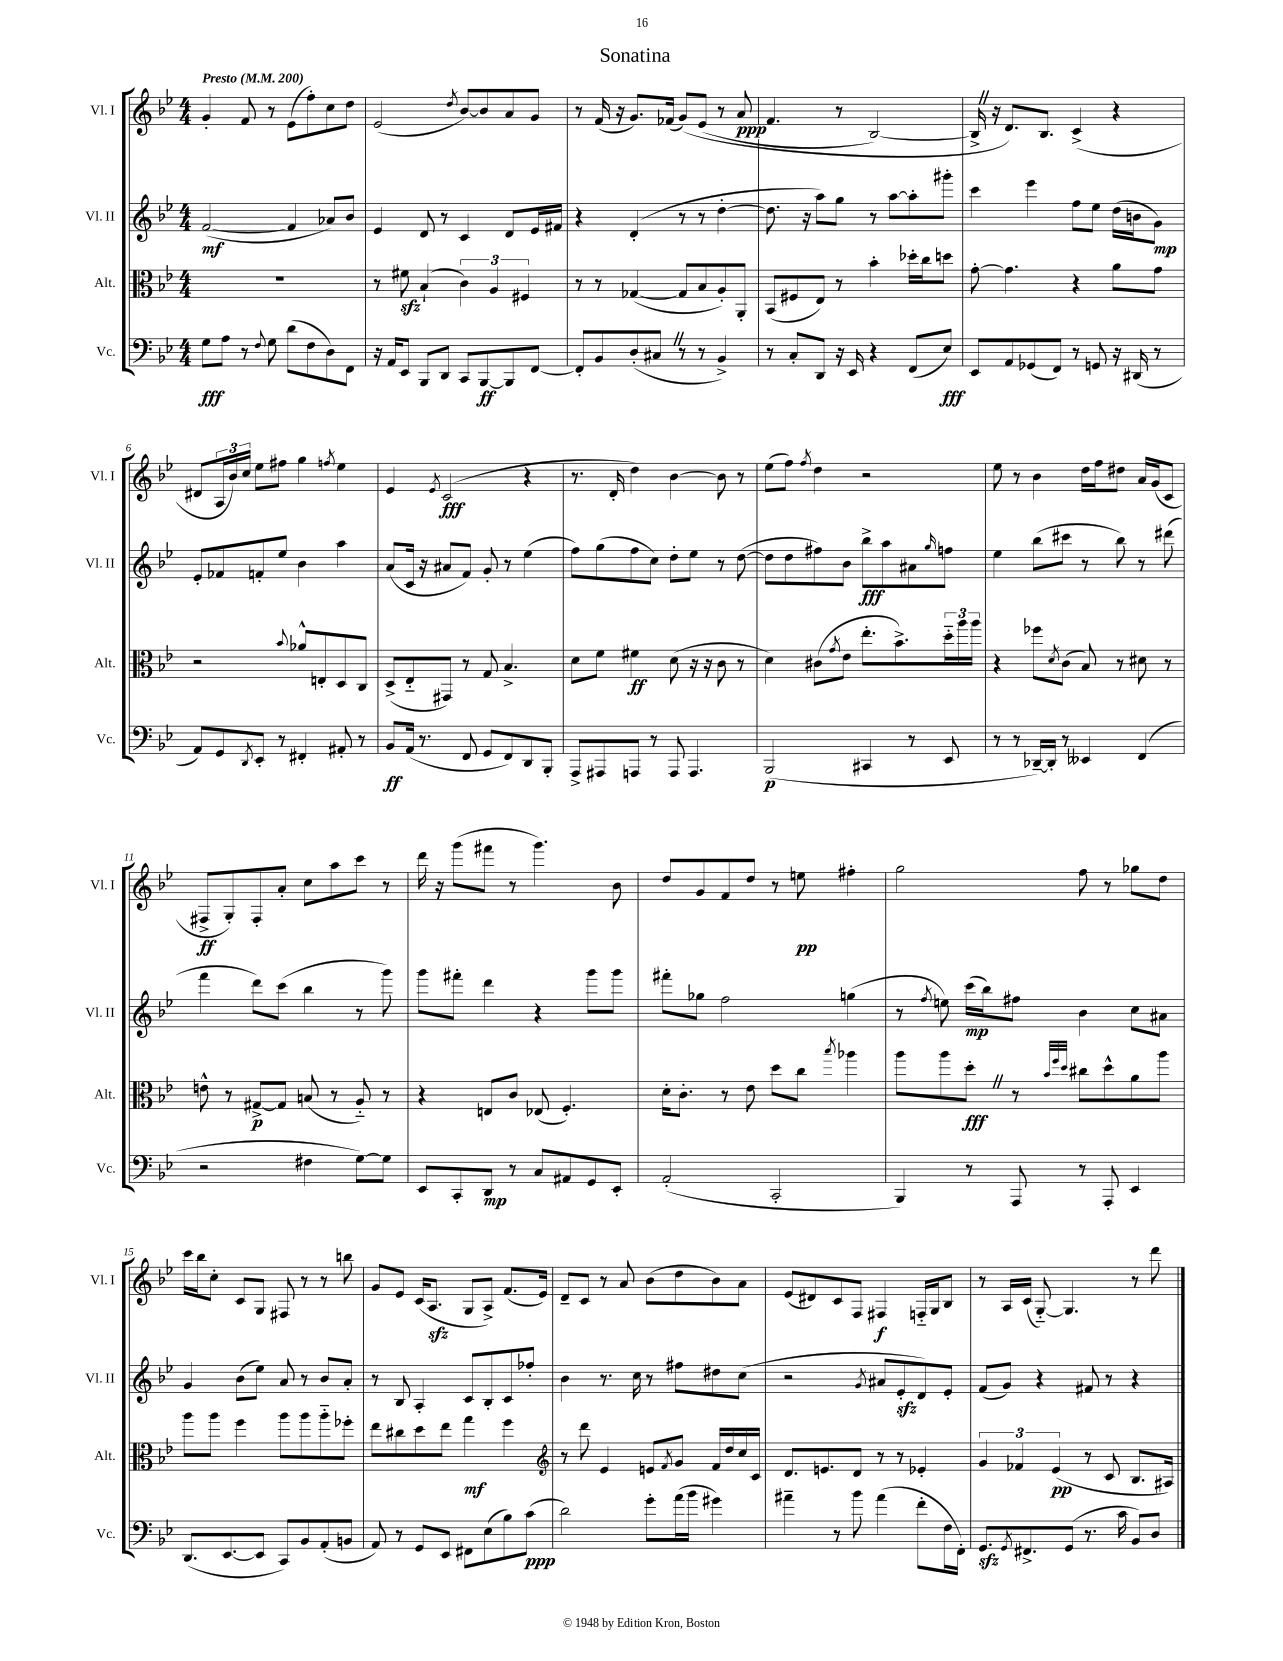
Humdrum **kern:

**kern	**kern	**kern	**kern
*staff4	*staff3	*staff2	*staff1
*clefF4	*clefC3	*clefG2	*clefG2
*k[b-e-]	*k[b-e-]	*k[b-e-]	*k[b-e-]
*M4/4	*M4/4	*M4/4	*M4/4
*MM200	*MM200	*MM200	*MM200
8G	1r	([2f	4g'
8A	.	.	.
8r	.	.	8f
8qqF	.	.	.
8G	.	.	8r
(8d	.	4f]	(8e-
8F	.	.	8ff')
8D)	.	8a-)	8cc
8FF	.	8b-	8dd
=	=	=	=
16r	8r	4e-	(2e-
16AA	.	.	.
8EE-	8f#	.	.
8BBB-	(4B-`	8d	.
8DD	.	8r	.
.	.	.	8qdd
8CC	6c)	4c	[8b-)
[8BBB-	.	.	8b-]
.	6A	.	.
8BBB-]	.	8d	8a
.	6F#	.	.
[8FF	.	16e-	8g
.	.	16f#	.
=	=	=	=
8FF']	8r	4r	8r
8BB-	8r	.	(16f
.	.	.	16r
(8D'	([4G-	(4d'	8.g)
8C#	.	.	.
.	.	.	(16f-
8r	8G-]	8r	&(8g)
8r	8B-	8r	(8e-
4BB-^)	8A')	[4dd'	8r
.	8AA'	.	8a
=	=	=	=
8r	(8BB-	8.dd]	4.f
8C'	8F#	.	.
.	.	16r	.
8DD	8E-)	8aa)	.
16r	8r	8gg	8r
16EE-	.	.	.
4r	4b-'	8r	[2B-)
.	.	[8aa	.
(8FF	16dd-'	8aa']	.
.	16cc	.	.
8E-)	8dd	8ggg#'	.
=	=	=	=
8EE-	[8g'	4ccc	16B-^]
.	.	.	16r
8AA	4.g]	.	8.d&)
(8GG-	.	4eee-	.
.	.	.	8.B-
8FF)	.	.	.
8r	4r	8ff	(4c^
8GG	.	8ee-	.
16r	8a	(16dd	4r
(16DD#	.	16b	.
8r	8g	8g)	.
=	=	=	=
8AA)	2r	8e-'	8d#
8GG	.	8f-	24A
.	.	.	24b-)
.	.	.	24cc
8qDD	.	.	.
8EE-'	.	8f'	8ee-
8r	.	8ee-	8ff#
.	8qqb-	.	.
4FF#'	8a-^^	4b-	4gg
.	8E'	.	.
.	.	.	8qff
8AA#'	8D	4aa	4ee-
8r	8C	.	.
=	=	=	=
8BB-	(8D^	(8a	4e-
(16AA	8E-'~	16c	.
8.r	.	16r	.
.	.	.	8qe-
.	8GG#)	8a#	(2c
8FF	8r	8f)	.
8GG	8G	8g'	.
8FF)	4.B-^	8r	.
8DD	.	(4ee-	4r
8BBB-'	.	.	.
=	=	=	=
8AAA^	8d	8ff)	8.r
8AAA#	8f	(8gg	.
.	.	.	16d'
8AAA	4f#	8ff	4dd)
8r	.	8cc)	.
8AAA	(8d	8dd'	[4b-
4.AAA	16r	8ee-	.
.	16r	.	.
.	8c	8r	8b-]
.	8r	([8dd	8r
=	=	=	=
(2BBB-	4d)	8dd]	(8ee-
.	.	8dd	8ff)
.	.	.	8qff
.	(8c#	8ff#)	4dd
.	8qg	.	.
.	8e-	8b-	.
4CC#	8.ee-'	8bb-^	2r
.	.	8aa	.
.	8.b-^)	.	.
8r	.	8a#	.
.	.	16qqgg	.
8EE-	24dd'~	8ff	.
.	24aa	.	.
.	24aa	.	.
=	=	=	=
8r	4r	4ee-	8ee-
8r	.	.	8r
[16DD-~)	8ff-	(8bb-	4b-
16DD-']	.	.	.
.	8qd	.	.
8r	(8c	8ccc#	.
4EE--	8B-)	8r	16dd
.	.	.	16ff
.	8r	8bb-)	8dd#
(4FF	8d#	8r	16a
.	.	.	(16g
.	8r	(8ddd#	8c
=	=	=	=
2r	8e^^	4fff	8F#^
.	8r	.	8G')
.	[8G#^	8ddd)	8F#'
.	8G#]	(8ccc	8a'
4F#	(8B	4bb-	8cc
.	8r	.	8aa
[8G)	8A'~)	8r	8ccc
8G]	8r	8ggg)	8r
=	=	=	=
8EE-	4r	8ggg	16ddd
.	.	.	16r
8CC'	.	8fff#'	(8ggg
8DD	8E	4ddd	8fff#
8r	8c	.	8r
8C	(8E-	4r	4.ggg)
8AA#	4.F')	.	.
8GG	.	8ggg	.
8EE-'	.	8ggg	8b-
=	=	=	=
(2AA'	16d'	8fff#'	8dd
.	8.c'	.	.
.	.	8gg-	8g
.	8r	2ff	8f
.	8e-	.	8dd
2CC'	8dd	.	8r
.	8cc	.	8ee
.	8qbb-	.	.
.	4aa-	(4gg	4ff#'
=	=	=	=
4BBB-)	8aa	8r	2gg
.	.	8qff	.
.	8aa	8ee)	.
8r	8dd'	(16ccc	.
.	.	16bb-)	.
8AAA	8r	8ff#	.
.	32qqb-	.	.
.	32qqff	.	.
.	32qqdd	.	.
8r	8cc#	4b-	8ff
8AAA'	8dd^^	.	8r
4EE-	8a	8cc	8gg-
.	8aa	8a#	8dd
=	=	=	=
(8.DD	8aa	4g	16ccc
.	.	.	16bb-
.	8aa	.	8cc'
[8.EE-	.	.	.
.	4ff	(8b-	8c
8EE-]	.	8ee-)	8G
8CC)	8aa	8a	8F#
8BB-	8aa	8r	8r
(8AA'	8aa'~	8b-	8r
8BB	8ff-'	8a'	8bb
=	=	=	=
8AA)	8ee-	8r	8g
8r	8cc#	8B-	8e-
8GG	8dd	4A'	(16c
.	.	.	8.A
8EE-	8ee-	.	.
8FF#	4gg	8c	8G
(8E-	.	8B-'	8A^)
8B-)	4ff	8c	(8.f
(8c	.	8ff-'	.
.	.	.	16e-)
=	=	=	=
*	*clefG2	*	*
2d)	8r	4b-	8d~
.	8ddd	.	8c
.	4e-	8.r	8r
.	.	.	8a
.	.	16cc	.
8g'	8e	8r	(8b-
.	8qf	.	.
(16a	8g	8ff#	8dd
16b-	.	.	.
4g#)	16f	8dd#	8b-)
.	16dd	.	.
.	16cc	(8cc	8a
.	16c	.	.
=	=	=	=
4a#~	8.d	2r	(8e-
.	.	.	8d#)
.	8.e	.	.
8r	.	.	8c
8b-	8d	.	8F
.	.	8qg	.
(4a#	8r	8a#	4F#
.	8r	8e-'	.
8f'	4e-'	8d)	16F'~
.	.	.	16G
16F	.	8e-'	8B-
16FF')	.	.	.
=	=	=	=
8.GG	6g	(8f	8r
.	.	8g)	16A
.	6f-	.	.
8qGG	.	.	.
8.FF#^	.	.	(16c
.	.	4r	[8G'~)
.	(6e-	.	.
(8GG	.	.	4.G]
8.r	8r	8f#	.
.	8c	8r	.
16c	.	.	.
8BB-)	8.B-	4r	8r
8D	.	.	8ddd
.	16A#)	.	.
==	==	==	==
*-	*-	*-	*-
